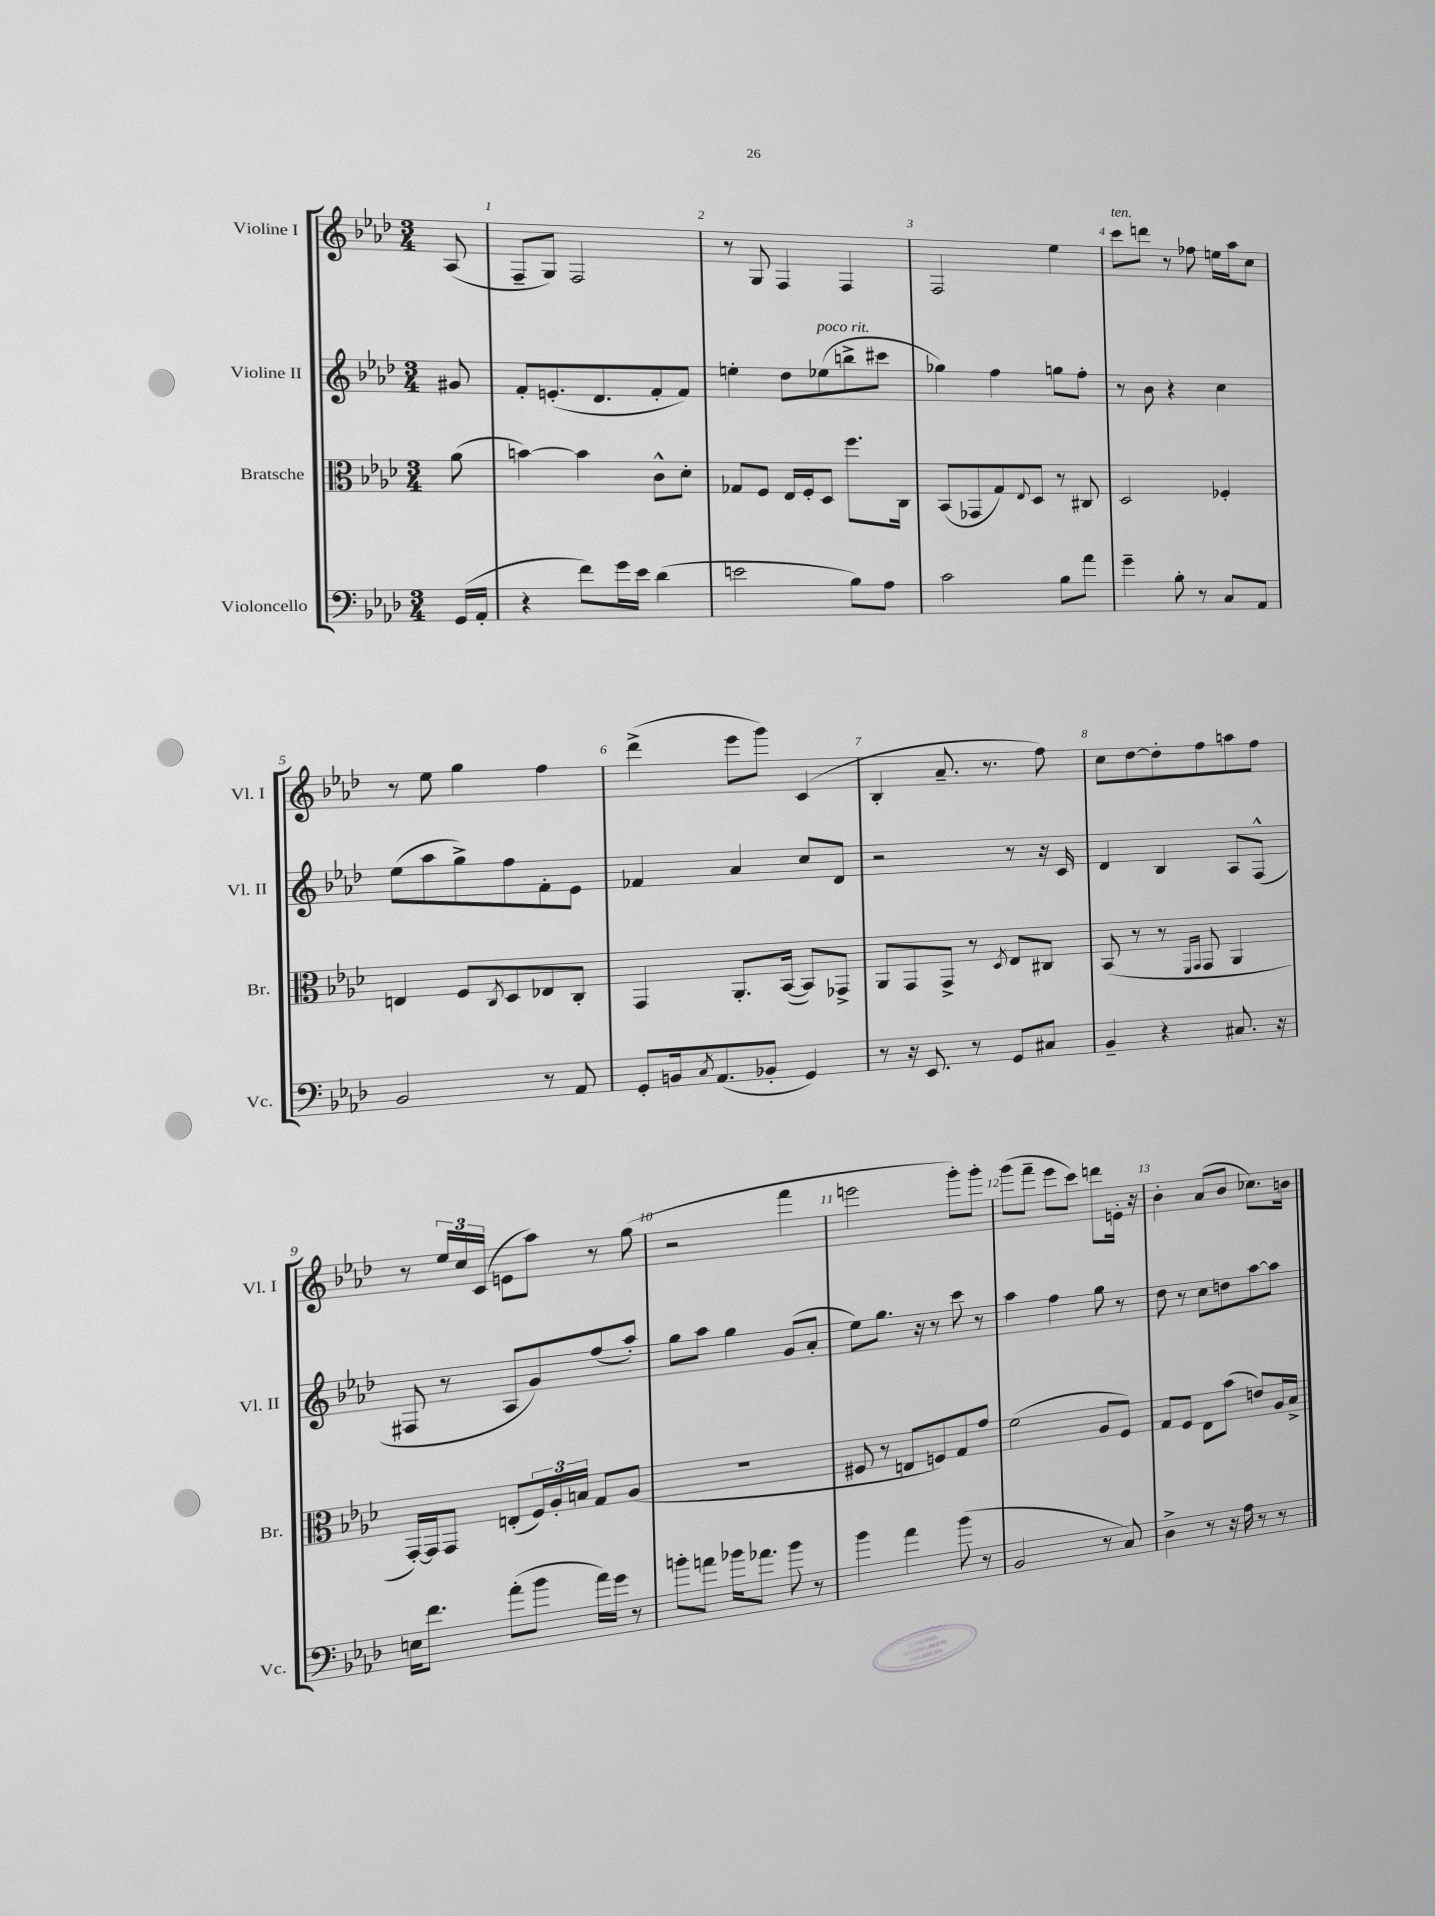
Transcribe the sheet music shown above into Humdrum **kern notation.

**kern	**kern	**kern	**kern
*staff4	*staff3	*staff2	*staff1
*clefF4	*clefC3	*clefG2	*clefG2
*k[b-e-a-d-]	*k[b-e-a-d-]	*k[b-e-a-d-]	*k[b-e-a-d-]
*M3/4	*M3/4	*M3/4	*M3/4
(16GG/LL	(8a-\	8g#/	(8A-/
16AA-'/JJ	.	.	.
=	=	=	=
4r	[4b\)	8f'/L	8F~/L
.	.	(8.e'/	8G/J)
8f\L)	4b\]	.	2F/
.	.	8.d-/	.
16g\L	.	.	.
16e-\JJ	.	.	.
(4d-\	8c^^\L	8f'/	.
.	8d-'\J	8f/J)	.
=	=	=	=
2e\	8G-/L	4ee'\	8r
.	8F/J	.	8G/
.	16E-/LL	8dd-\L	4F/
.	16F'/J	.	.
.	8D-/J	(8ee-\	.
8B-\L)	8.ff\L	8bb^\	4F/
8A-\J	.	8ccc#\J	.
.	16C\Jk	.	.
=	=	=	=
2c\	(8BB-/L	4gg-\)	2F/
.	8GG-/	.	.
.	8G/)	4ff\	.
.	8qqE-/	.	.
.	8D-/J	.	.
8B-\L	8r	8gg\L	4ee-\
8a-\J	8C#/	8ff'\J	.
=	=	=	=
4g~\	2D-/	8r	8ccc\L
.	.	8b-\	8ddd\J
8B-'\	.	4r	8r
8r	.	.	8ff-\
8C/L	4F-'/	4cc\	16ee\LL
.	.	.	16aa-\J
8AA-/J	.	.	8cc\J
=	=	=	=
2BB-/	4E/	(8ee-\L	8r
.	.	8aa-\	8ee-\
.	8F/L	8gg^\)	4gg\
.	8qC/	.	.
.	8D-/	8ff\	.
8r	8E-/	8f'\	4ff\
8AA-/	8C'/J	8e-\J	.
=	=	=	=
8GG'/L	4GG/	4f-/	(4ddd-^\
16BB/k	.	.	.
8qC/	.	.	.
(8.AA-/	.	.	.
.	8.AA-'/L	4a-/	8eee-\L
8BB-'/J	.	.	8ggg\J)
.	([16BB-/Jk	.	.
4GG/)	8BB-/]L)	8cc/L	(4c/
.	8GG-^/J	8d-/J	.
=	=	=	=
8r	8AA-/L	2r	4B-'/
16r	8GG/	.	.
8.EE-/	.	.	.
.	8GG^/J	.	8.a-~/
8r	8r	.	.
.	.	.	8.r
.	8qD-/	.	.
8GG/L	8E-/L	8r	.
8C#/J	8C#/J	16r	8ff\)
.	.	16c/	.
=	=	=	=
4BB-~/	(8BB-/	4d-/	8cc\L
.	8r	.	[8dd-\
4r	8r	4B-/	8dd-'\]
.	16qqFF/LL	.	.
.	16qqGG/JJ	.	.
.	8GG/	.	8ff\
8.C#/	4AA-/	8A-/L	8aa\
.	.	(8F^^/J	8ff\J
16r	.	.	.
=	=	=	=
16E\LK	[16GG'/LL)	8F#/	8r
8.f\J	16GG/]J	.	.
.	8GG/J	8r	24ee-/LL
.	.	.	24cc/
.	.	.	(24c/JJ
(8a-'\L	(8E'/L	8A-/L	8e\L
8b-\J	24F/L)	8g/)	8aa-\J)
.	24A-'/	.	.
.	24B/JJ	.	.
16a-\LL)	8G/L	(8ff/	8r
16g\JJ	.	.	.
8r	(8A-/J	8aa-'/J)	(8gg\
=	=	=	=
8b'\L	2.r	8gg\L	2r
8a\J	.	8aa-\J	.
16b-\LK	.	4gg\	.
8.a-\J	.	.	.
8b-\	.	(8g/L	4fff\
8r	.	8a-'/J	.
=	=	=	=
4b-\	8F#/	8ee-\L)	2eee\
.	8r	8.gg\J	.
4a-\	8E/L	.	.
.	.	16r	.
.	8F/)	8r	.
(8b-\	8G/	8ccc\	8ggg'\L)
8r	8g/J	8r	8ggg'\J
=	=	=	=
2BB-/	(2f\	4aa-\	(8ggg\L
.	.	.	8fff~\J
.	.	4ff\	8eee-\L
.	.	.	8ccc\J)
8r	8A-/L	8gg\	8ddd\L
8C/)	8F/J)	8r	16e'\Jk
.	.	.	16r
=	=	=	=
4D-^\	8G/L	8dd-\	4b-'\
.	8F/J	8r	.
8r	8E-\L	8cc\L	(8a-/L
16r	(8b-\J	8dd\	8b-/J
16A-\	.	.	.
8r	8e/L)	[8aa-\	8.cc-\L)
8r	16A-/L	8aa-\]J	.
.	16B-^/JJ	.	16b\Jk
==	==	==	==
*-	*-	*-	*-
